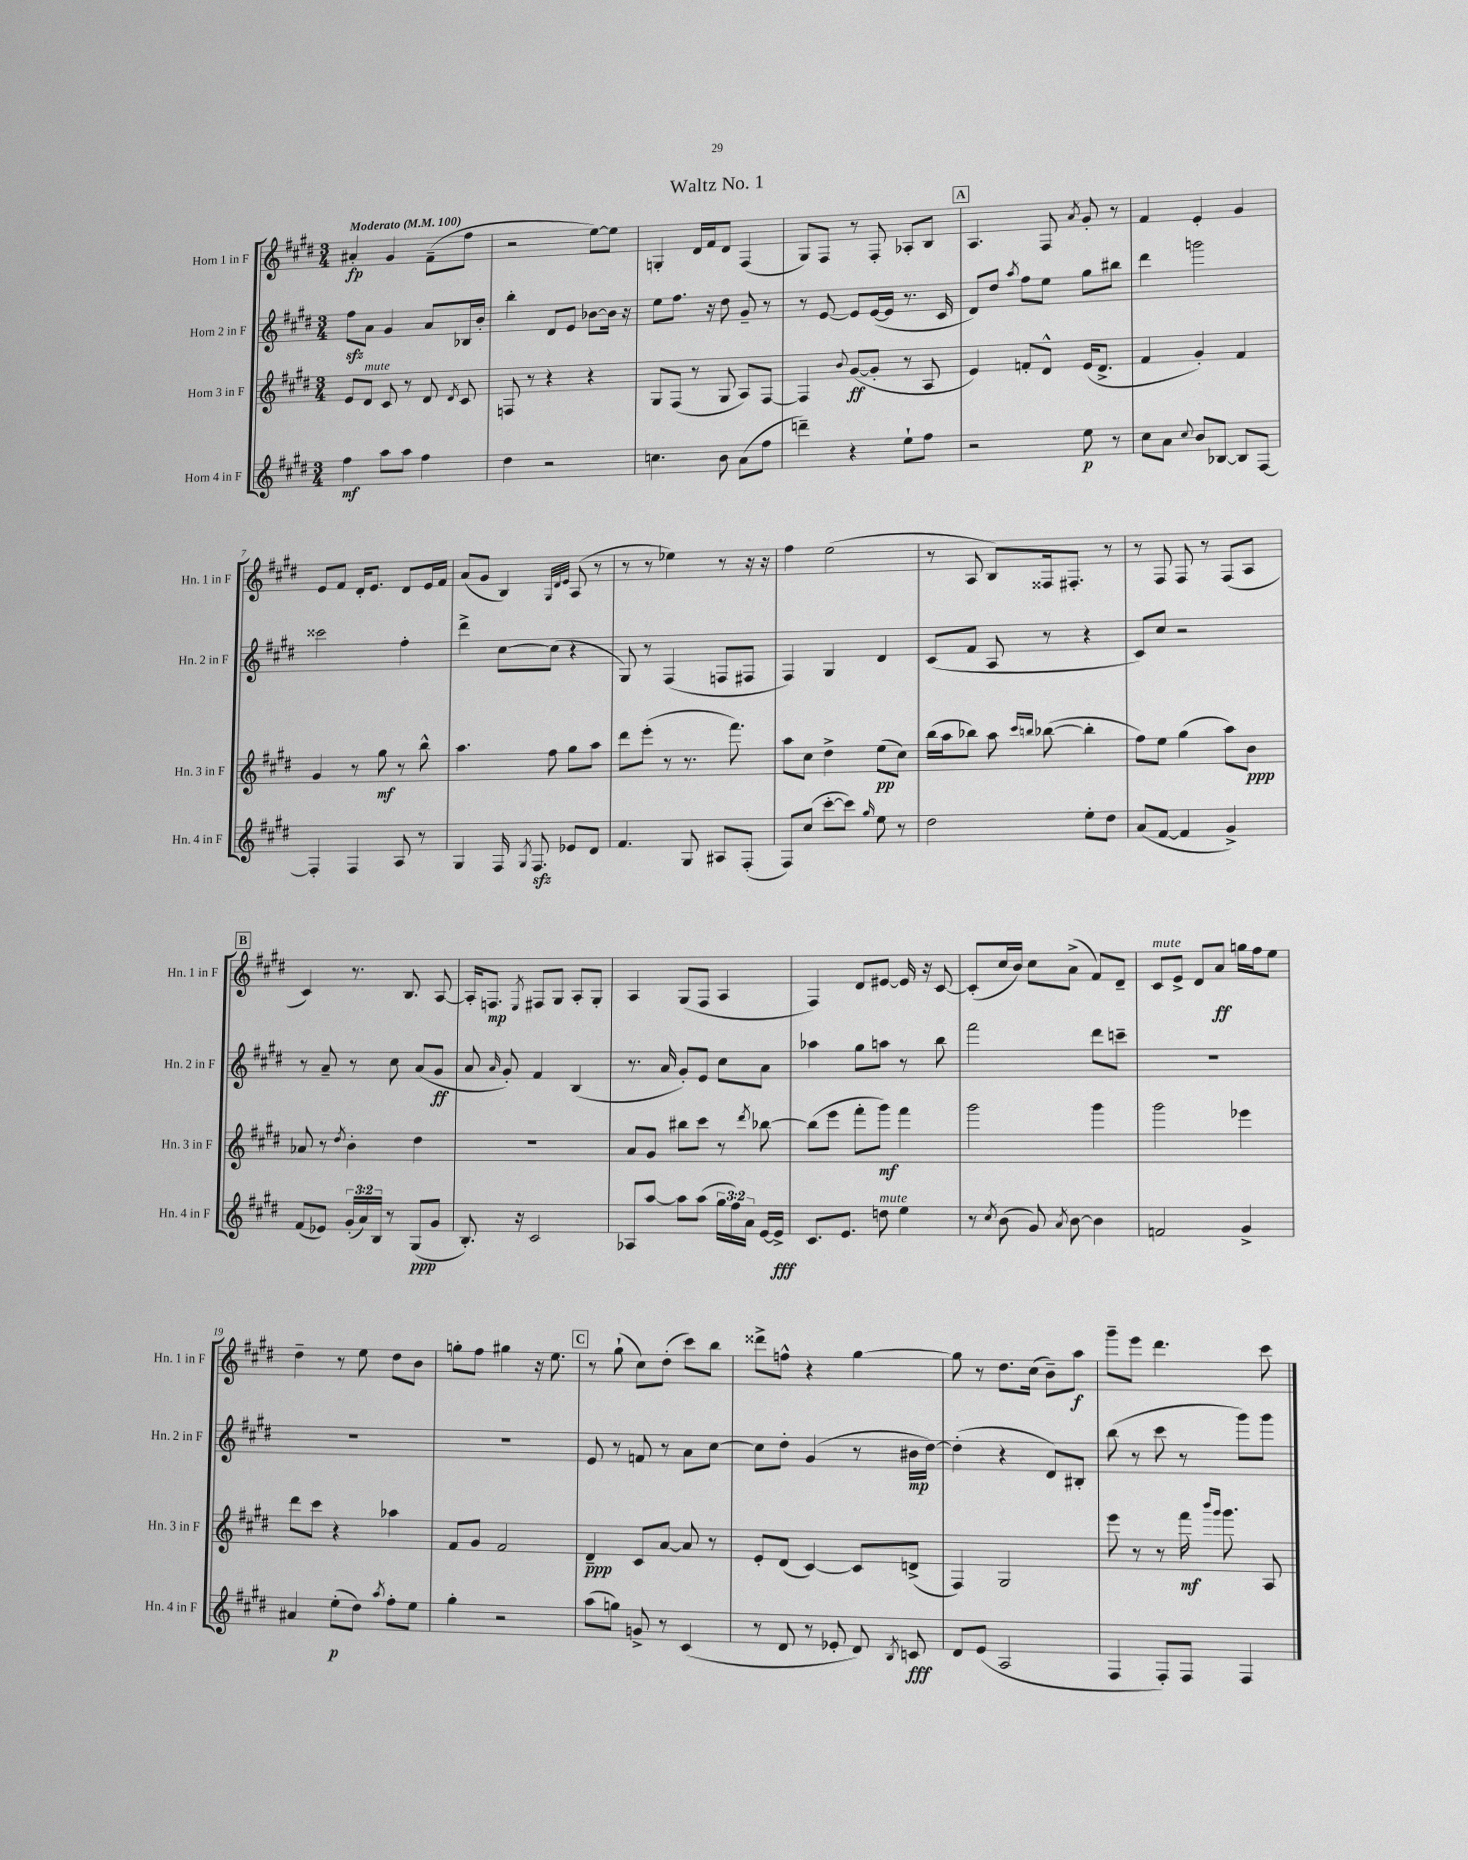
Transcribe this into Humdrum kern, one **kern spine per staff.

**kern	**kern	**kern	**kern
*staff4	*staff3	*staff2	*staff1
*clefG2	*clefG2	*clefG2	*clefG2
*k[f#c#g#d#]	*k[f#c#g#d#]	*k[f#c#g#d#]	*k[f#c#g#d#]
*M3/4	*M3/4	*M3/4	*M3/4
*MM100	*MM100	*MM100	*MM100
4ff#	8e	8ff#	4a#'
.	8d#	8a	.
8aa	8c#	4g#	4g#
8aa	8r	.	.
4ff#	8d#	8a	(8f#~
.	8qd#	.	.
.	8c#	16B-	8ff#
.	.	16b'	.
=	=	=	=
4dd#	8F	4bb'	2r
.	8r	.	.
2r	4r	8d#	.
.	.	8e	.
.	4r	[8b-	[8ee)
.	.	16b-]	8ee]
.	.	16r	.
=	=	=	=
4.cc	8G#	8ee	4G'
.	(8F#	8.ff#	.
.	8r	.	16d#
.	.	16r	16f#
8b	8G#	8dd#	8d#
(8a	8A)	8g#~	(4F#
8ff#	[8F#	8r	.
=	=	=	=
4ddd~)	4F#]	8r	8G#)
.	.	[8e	8F#
.	8qqb	.	.
4r	([8g#	8e]	8r
.	8g#']	([16e	8F#'
.	.	16e]	.
8ee`	8r	8.r	8A-'
8ff#	8A	.	8B
.	.	16c#	.
=	=	=	=
2r	4e)	8d#)	4.A
.	.	8dd#	.
.	.	8qaa	.
.	8f'	8ff#	.
.	8d#^^	8ee	8F#
.	.	.	8qa
8ee	(16e	8gg#	8g#'
.	8.d#^	.	.
8r	.	8bb#	8r
=	=	=	=
8cc#	4f#	4ddd#	4f#
8a	.	.	.
8qqcc#	.	.	.
8b	4g#')	2ggg	4e'
[8B-	.	.	.
8B-]	4f#	.	4g#
[8F#	.	.	.
=	=	=	=
4F#']	4g#	2ccc##	8e
.	.	.	8f#
4F#	8r	.	16d#'
.	.	.	8.e
.	8gg#	.	.
8A	8r	4ff#'	8d#
8r	8bb^^	.	16e
.	.	.	16f#
=	=	=	=
4G#	4.aa	4ddd#^	(8a
.	.	.	8g#
16F#	.	[8cc#	4B)
8qG#	.	.	.
8.F#	.	.	.
.	8ff#	(8cc#]	.
.	.	.	32qqG#
.	.	.	32qqd#
.	.	.	32qqe
8e-	8gg#	4r	(8A
8d#	8aa	.	8r
=	=	=	=
4.f#	8ddd#	8G#)	8r
.	(8eee'	8r	8r
.	8r	(4F#	4ee-)
8G#	8.r	.	.
8A#	.	8F	8r
.	8.fff#)	.	.
(8F#'	.	8F#	16r
.	.	.	16r
=	=	=	=
8F#)	8aa	4F#)	4ff#
(8cc#	8cc#	.	.
[8ccc#'	4dd#^	4G#	(2ee
8ccc#])	.	.	.
16qqgg#	.	.	.
8ee	(8ee	4d#	.
8r	8cc#)	.	.
=	=	=	=
2dd#	(16bb	(8c#	8r
.	16aa	.	.
.	8bb-)	8f#	8A
.	8aa	8A	8B)
.	16qqccc#	.	.
.	16qqbb	.	.
.	([8bb-	8r	16F##
.	.	.	8.F#'
8ee'	4bb-']	4r	.
8dd#	.	.	8r
=	=	=	=
(8a	8ff#)	8c#)	8r
[8f#	8ee	8cc#	8F#
4f#]	(4gg#	2r	8F#
.	.	.	8r
4g#^)	8aa)	.	(8F#
.	8b	.	8A
=	=	=	=
(8f#	8a-	8r	4c#)
8e-)	8r	8a~	.
.	8qdd#	.	.
(24g#'	4b'	8r	8.r
24a)	.	.	.
24B	.	.	.
8r	.	8cc#	.
.	.	.	8.B
(8G#	4dd#	(8a	.
8g#	.	8g#	[8A
=	=	=	=
8.B')	2.r	8a	16A']
.	.	.	8.F
.	.	16qqa	.
.	.	8g#')	.
16r	.	.	.
.	.	.	8qE
2c#	.	4f#	8F#
.	.	.	8G#
.	.	(4B	8A'
.	.	.	8G#'
=	=	=	=
8A-	8a	8.r	4A
[8aa	8g#	.	.
.	.	16a	.
8aa]	8bb#	8g#')	(8G#
(8aa	8ccc#	8e	8F#
24gg#	8r	8cc#	4A
24ff#)	.	.	.
24a	.	.	.
.	8qddd#	.	.
[16e	[8bb-	8a	.
16e^]	.	.	.
=	=	=	=
8.c#	(8bb-]	4aa-	4F#)
.	8eee	.	.
8.e	.	.	.
.	8fff#'	8gg#	8d#
8dd	8ggg#)	8aa	[8e#
4ee	4fff#	8r	16e#]
.	.	.	16r
.	.	8bb	[8c#
=	=	=	=
8r	2ggg#	2fff#	(8c#']
8qcc#	.	.	.
(8b	.	.	16cc#
.	.	.	16b)
8g#)	.	.	8cc#
8qa	.	.	.
[8b	.	.	(8a^
4b]	4ggg#	8ddd#	8f#)
.	.	8ccc~	8d#~
=	=	=	=
2f	2ggg#	2.r	8c#
.	.	.	8e^
.	.	.	8d#
.	.	.	8a
4g#^	4eee-	.	16gg
.	.	.	16ff#
.	.	.	8ee
=	=	=	=
4a#	8ddd#	2.r	4dd#~
.	8ccc#	.	.
(8ee'	4r	.	8r
8dd#)	.	.	8ee
8qaa	.	.	.
8ff#'	4aa-	.	8dd#
8ee	.	.	8b
=	=	=	=
4gg#'	8f#	2.r	8gg'
.	8g#	.	8ff#
2r	2f#	.	4gg#
.	.	.	16r
.	.	.	8.ee
=	=	=	=
(8aa	4d#~	8e	8r
8gg)	.	8r	(8gg#`
8g^	8c#	8f	8cc#)
8r	[8a	8r	(8dd#'
(4c#	8a]	8a	8ccc#)
.	8r	[8cc#	8bb
=	=	=	=
8r	8e'	8cc#]	8ddd##^
8d#	(8d#	8dd#'	8ff^^
8r	[4c#)	(4g#	4r
8e-'	.	.	.
8d#)	8c#]	8r	[4gg#
8qB	.	.	.
8c	(8d^	16b#	.
.	.	[16dd#)	.
=	=	=	=
8d#	4F#)	(4dd#']	8gg#]
(8e	.	.	8r
2A	2G#	4r	8.dd#
.	.	.	(16cc#
.	.	8d#)	8b~)
.	.	8B#'	8aa
=	=	=	=
4F#	8eee	(8bb	8ggg#~
.	8r	8r	8eee
8F#')	8r	8ccc#	4.ddd#
8F#	16fff#	8r	.
.	16qqbbb	.	.
.	16qqggg#	.	.
.	8.ggg#	.	.
4F#	.	8ggg#)	.
.	8A	8ggg#	8ccc#
==	==	==	==
*-	*-	*-	*-
